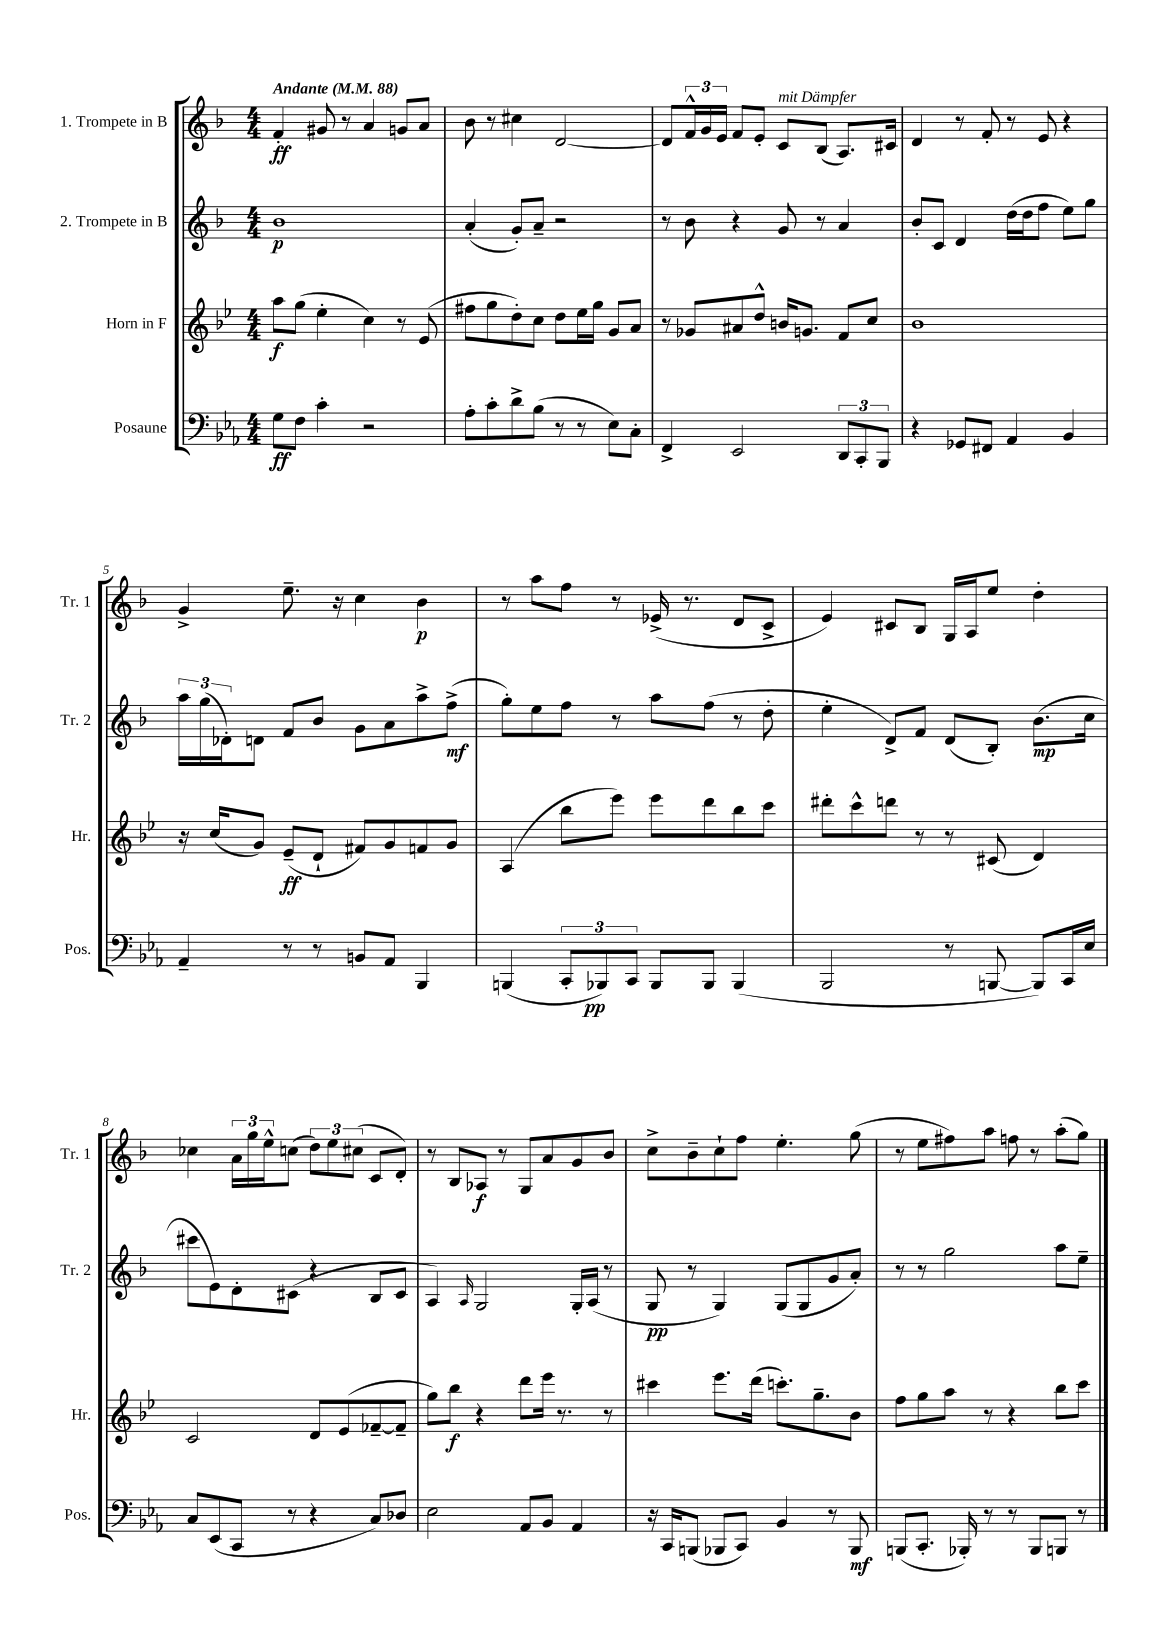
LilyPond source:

<<
\new StaffGroup <<
\new Staff = "s0" \with { instrumentName = "1. Trompete in B" shortInstrumentName = "Tr. 1" } {
    \clef treble \key f \major \numericTimeSignature \time 4/4 \tempo "Andante" 4 = 88
    f'4-.\ff gis'8 r8 a'4 g'8 a'8 |
    bes'8 r8 cis''4 d'2~ |
    d'8 \tuplet 3/2 { f'16-^ g'16 e'16 } f'8 e'8-. c'8^\markup { \italic "mit Dämpfer" } bes8( a8.) cis'16 |
    d'4 r8 f'8-. r8 e'8 r4 |
    g'4-> e''8.-- r16 c''4 bes'4\p |
    r8 a''8 f''8 r8 ees'16->( r8. d'8 c'8-> |
    e'4) cis'8 bes8 g16 a16 e''8 d''4-. |
    ces''4 \tuplet 3/2 { a'16 g''16 e''16-^ } c''8( \tuplet 3/2 { d''8) e''8 cis''8( } c'8 d'8-.) |
    r8 bes8 aes8\f r8 g8 a'8 g'8 bes'8 |
    c''8-> bes'8-- c''8-! f''8 e''4.-. g''8( |
    r8 e''8 fis''8) a''8 f''8 r8 a''8-.( g''8) \bar "|." |
}
\new Staff = "s1" \with { instrumentName = "2. Trompete in B" shortInstrumentName = "Tr. 2" } {
    \clef treble \key f \major \numericTimeSignature \time 4/4
    bes'1\p |
    a'4-.( g'8-.) a'8-- r2 |
    r8 bes'8 r4 g'8 r8 a'4 |
    bes'8-. c'8 d'4 d''16( d''16 f''8 e''8) g''8 |
    \tuplet 3/2 { a''16 g''16( des'16-.) } d'8 f'8 bes'8 g'8 a'8 a''8-> f''8->\mf( |
    g''8-.) e''8 f''8 r8 a''8 f''8( r8 d''8-. |
    e''4-. d'8->) f'8 d'8( bes8-.) bes'8.\mp( c''16 |
    cis'''8 e'8) d'8-. cis'8( r4 bes8 cis'8 |
    a4) \grace { a16 } g2 g16-. a16( r8 |
    g8\pp r8 g4) g8( g8 g'8 a'8-.) |
    r8 r8 g''2 a''8 e''8-- \bar "|." |
}
\new Staff = "s2" \with { instrumentName = "Horn in F" shortInstrumentName = "Hr." } {
    \clef treble \key bes \major \numericTimeSignature \time 4/4
    a''8\f g''8( ees''4-. c''4) r8 ees'8( |
    fis''8 g''8 d''8-.) c''8 d''8 ees''16 g''16 g'8 a'8 |
    r8 ges'8 ais'8 d''8-^ b'16 g'8. f'8 c''8 |
    bes'1 |
    r16 c''16( g'8) ees'8--\ff( d'8-! fis'8) g'8 f'8 g'8 |
    a4( bes''8 ees'''8) ees'''8 d'''8 bes''8 c'''8 |
    dis'''8-. c'''8-^ d'''8 r8 r8 cis'8( d'4) |
    c'2 d'8 ees'8( fes'8~-- fes'8-- |
    g''8) bes''8\f r4 d'''8 ees'''16 r8. r8 |
    cis'''4 ees'''8. d'''16( c'''8.-.) g''8.-- bes'8 |
    f''8 g''8 a''8 r8 r4 bes''8 c'''8 \bar "|." |
}
\new Staff = "s3" \with { instrumentName = "Posaune" shortInstrumentName = "Pos." } {
    \clef bass \key ees \major \numericTimeSignature \time 4/4
    g8\ff f8 c'4-. r2 |
    aes8-. c'8-. d'8-> bes8( r8 r8 ees8) c8-. |
    f,4-> ees,2 \tuplet 3/2 { d,8 c,8-. bes,,8 } |
    r4 ges,8 fis,8 aes,4 bes,4 |
    aes,4-- r8 r8 b,8 aes,8 bes,,4 |
    b,,4( \tuplet 3/2 { c,8-. bes,,8\pp) c,8 } bes,,8 bes,,8 bes,,4( |
    bes,,2 r8 b,,8~ b,,8) c,16 ees16 |
    c8 ees,8( c,8 r8 r4 c8) des8 |
    ees2 aes,8 bes,8 aes,4 |
    r16 c,16 b,,8( bes,,8 c,8) bes,4 r8 bes,,8\mf |
    b,,8( c,8.-. bes,,16-.) r8 r8 bes,,8 b,,8 r8 \bar "|." |
}
>>
>>
